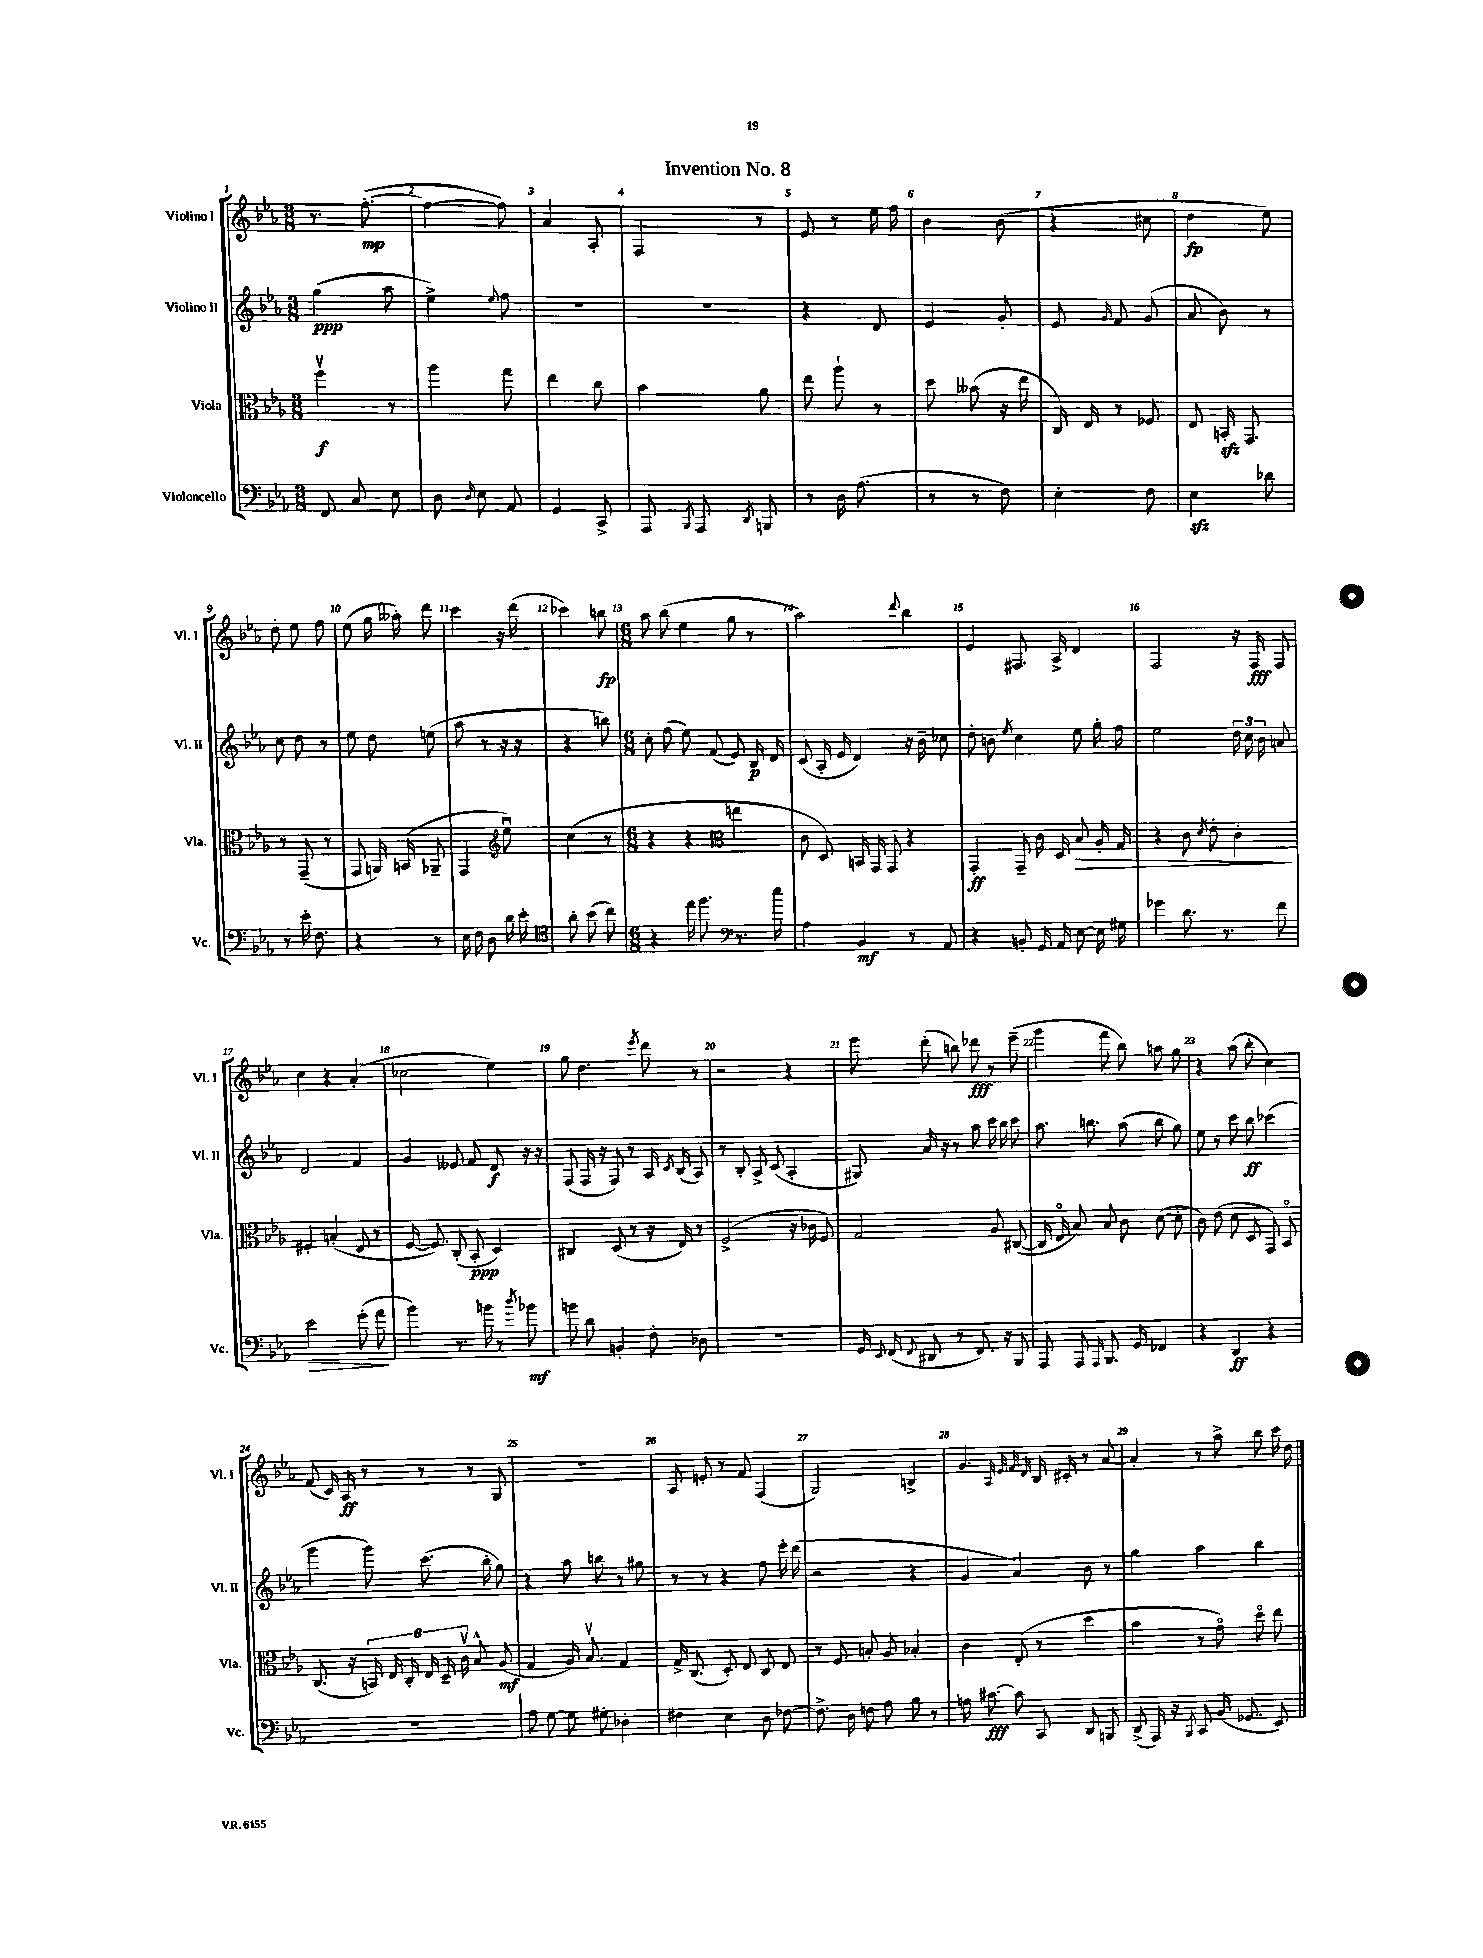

**kern	**kern	**kern	**kern
*staff4	*staff3	*staff2	*staff1
*clefF4	*clefC3	*clefG2	*clefG2
*k[b-e-a-]	*k[b-e-a-]	*k[b-e-a-]	*k[b-e-a-]
*M3/8	*M3/8	*M3/8	*M3/8
8FF	4ffv	(4gg	8.r
8C	.	.	.
.	.	.	([8.ff'
8E-	8r	8aa-	.
=	=	=	=
8D	4aa-	4ee-^)	4ff_
16qqD	.	.	.
8E-	.	.	.
.	.	8qqee-	.
8AA-	8gg	8ff	8ff])
=	=	=	=
4GG	4ee-	4.r	4a-
8CC^	8cc	.	8A-'
=	=	=	=
8AAA-	4b-	4.r	4F
8qBBB-	.	.	.
8AAA-	.	.	.
8qDD	.	.	.
8BBB	8a-	.	8r
=	=	=	=
8r	8ee-	4r	8e-
16D	8aa-`	.	8r
(8.A-	.	.	.
.	8r	8d	16ee-
.	.	.	16ff
=	=	=	=
8r	8dd	4e-	4b-
8r	(8b--	.	.
8F)	16r	8g'	(8b-
.	16ee-	.	.
=	=	=	=
4E-'	16C)	8e-	4r
.	16E-	.	.
.	.	16qqg	.
.	8r	8f	.
8F	8F-	(8g	8cc#
=	=	=	=
4E-	8E-	8a-	4dd
.	16BB'	8b-)	.
.	8.GG	.	.
8d-	.	8r	8ee-)
=	=	=	=
8r	8r	8cc	8dd'
16e-'	(8GG~	8dd	8ee-
8.F	.	.	.
.	8r	8r	8ff
=	=	=	=
4r	8GG	8ee-	(8ee-
.	16AA)	8dd	16gg
.	(16BB	.	16aa--')
8r	8AA-~	(8ee	8ddd
=	=	=	=
16E-	4GG	8aa-	4ccc
16F	.	.	.
8D	.	8r	.
*	*clefG2	*	*
16d	8ee-u)	16r	16r
16e-'	.	16r	(16ddd
=	=	=	=
*clefC4	*	*	*
8a-'	(4cc	4r	4ccc-)
(8b-	.	.	.
8cc)	8r	8bb)	8bb
=	=	=	=
*M6/8	*M6/8	*M6/8	*M6/8
4r	4r	8cc'	8aa-
.	.	(8ff	(8bb-
16ee-	4r	8ee-)	4ee-
8.ff	.	.	.
.	.	(8f	.
8.r	4ee	8e-)	8gg
.	.	16B-	8r
16ee-	.	16d	.
=	=	=	=
*clefF4	*clefC3	*	*
4A-	8c	(8c	2aa-)
.	8D)	16A-'	.
.	.	16e-	.
4BB-	16BB	4d)	.
.	16GG	.	.
.	8GG	.	.
.	.	.	8qqddd
8r	4r	16r	4bb-
.	.	16b-~	.
8AA-	.	8cc-	.
=	=	=	=
4r	4GG'	8dd'	4e-
.	.	8b	.
.	.	8qee-	.
8BB'	8GG~	4cc	8.F#
16GG	16c	.	.
16AA-	16D	.	16A-^
[8E-	8B-	8ee-	4d
16E-]	16A-'	16gg'	.
16G#	16G	16ff	.
=	=	=	=
4g-	4r	2ee-	2F
8.d	8c	.	.
.	8qd	.	.
.	8e-'	.	.
8.r	.	.	.
.	4c'	24dd	16r
.	.	24cc	.
.	.	.	16F
.	.	24b-	.
8f	.	8a	8F
=	=	=	=
2e-	4F#'	2d	4cc
.	(4B'	.	4r
(8g'	8E-	4f	(4a-'
8a-	8r	.	.
=	=	=	=
4b-)	[16F	4g	2cc-
.	8.F])	.	.
8.r	(8C'	8e--	.
.	8BB-'	8f	.
16b	.	.	.
8r	4D)	8d	4ee-)
8qdd	.	.	.
8b-	.	16r	.
.	.	16r	.
=	=	=	=
8b	4C#	(8F	8gg
8d	.	16F	4.dd
.	.	16r	.
4BB'	(8D	8F)	.
.	8r	8r	.
.	.	.	8qeee-
8F'	16r	16A-	8ddd
.	.	8qc	.
.	16E-)	(16B-	.
8D-	8r	8A-)	8r
=	=	=	=
2.r	(2F^	8r	2r
.	.	8B-'	.
.	.	8A-^	.
.	.	(8c	.
.	16r	4A-'	4r
.	16c-	.	.
.	8F)	.	.
=	=	=	=
16GG	2G	8G#)	8eee-
8qqEE-	.	.	.
(16FF	.	.	.
8qqFF	.	.	.
8DD#	.	16a-	(8ddd'
.	.	16r	.
8r	.	8r	8bb)
8.FF)	.	8aa-	8ddd-
.	8A-	16ccc	8r
16r	.	16bb-	.
8BBB-	([8C#	8ccc	(8eee-~
=	=	=	=
8AAA-	16C#]	8.aa-	4ggg
.	16E-o	.	.
8AAA-	8B-)	.	.
.	.	8.bb	.
16qqAAA-	.	.	.
8.BBB-	8B-	.	8fff
.	8c	(8aa-	8bb-)
16GG	.	.	.
4FF-	([8d	8bb	8aa
.	8d']	8gg)	8gg
=	=	=	=
4r	8c)	8ee-	4r
.	(8e-	8r	.
4DD	8d	8ccc	(8aa-
.	8D	8bb-	8bb-'
4r	8GG)	(4ccc-	4cc)
.	8BB-o	.	.
=	=	=	=
2.r	(8.C	4ggg	(8f
.	.	.	16c)
.	16r	.	16A-
.	24BB)	8ggg)	8r
.	24E-	.	.
.	24C'	.	.
.	24E-	(8.ccc	8r
.	24D~	.	.
.	24cv	.	.
.	8B-^^	.	8r
.	.	16bb-'	.
.	(8A-	8gg)	8G
=	=	=	=
8A-	4G	4r	2.r
[8G	.	.	.
8G]	16A-)	8aa-	.
.	8.B-v	.	.
8G#'	.	8bb	.
4D-'	4G	8r	.
.	.	8gg#	.
=	=	=	=
4F#	16G^	8r	8A-
.	(8.C	.	.
.	.	8r	8e'
4E-	8D')	4r	8r
.	8E-	.	8f
8D	8C	8ff	(4F
[8F-	8E-	16eee-'	.
.	.	(16ddd	.
=	=	=	=
8.F-^]	8r	2r	2G)
.	8F	.	.
16D	.	.	.
8F	8B'	.	.
8A-	8A-	.	.
8B-	4B-'	4r	4B^
8r	.	.	.
=	=	=	=
16A	4c	4g	4.g
[8.c#	.	.	.
8c#]	(8E-'	4a-)	.
.	.	.	32qqA-
.	.	.	32qqe-
.	.	.	32qqf
.	.	.	32qqd
8CC	8r	.	16B-
.	.	.	16c#'
8DD	4dd	8b-	8r
8BBB	.	8r	[8a-
=	=	=	=
(8DD^	4b-	4gg	4a-']
16AAA-)	.	.	.
16r	.	.	.
8qBBB-	.	.	.
8CC	8r	4aa-	8r
(16BB-	8go)	.	8aa-^
8.GG-	.	.	.
.	8ddo	4bb-	8bb-
8EE-)	8ee-	.	16ccc
.	.	.	16dd
==	==	==	==
*-	*-	*-	*-
